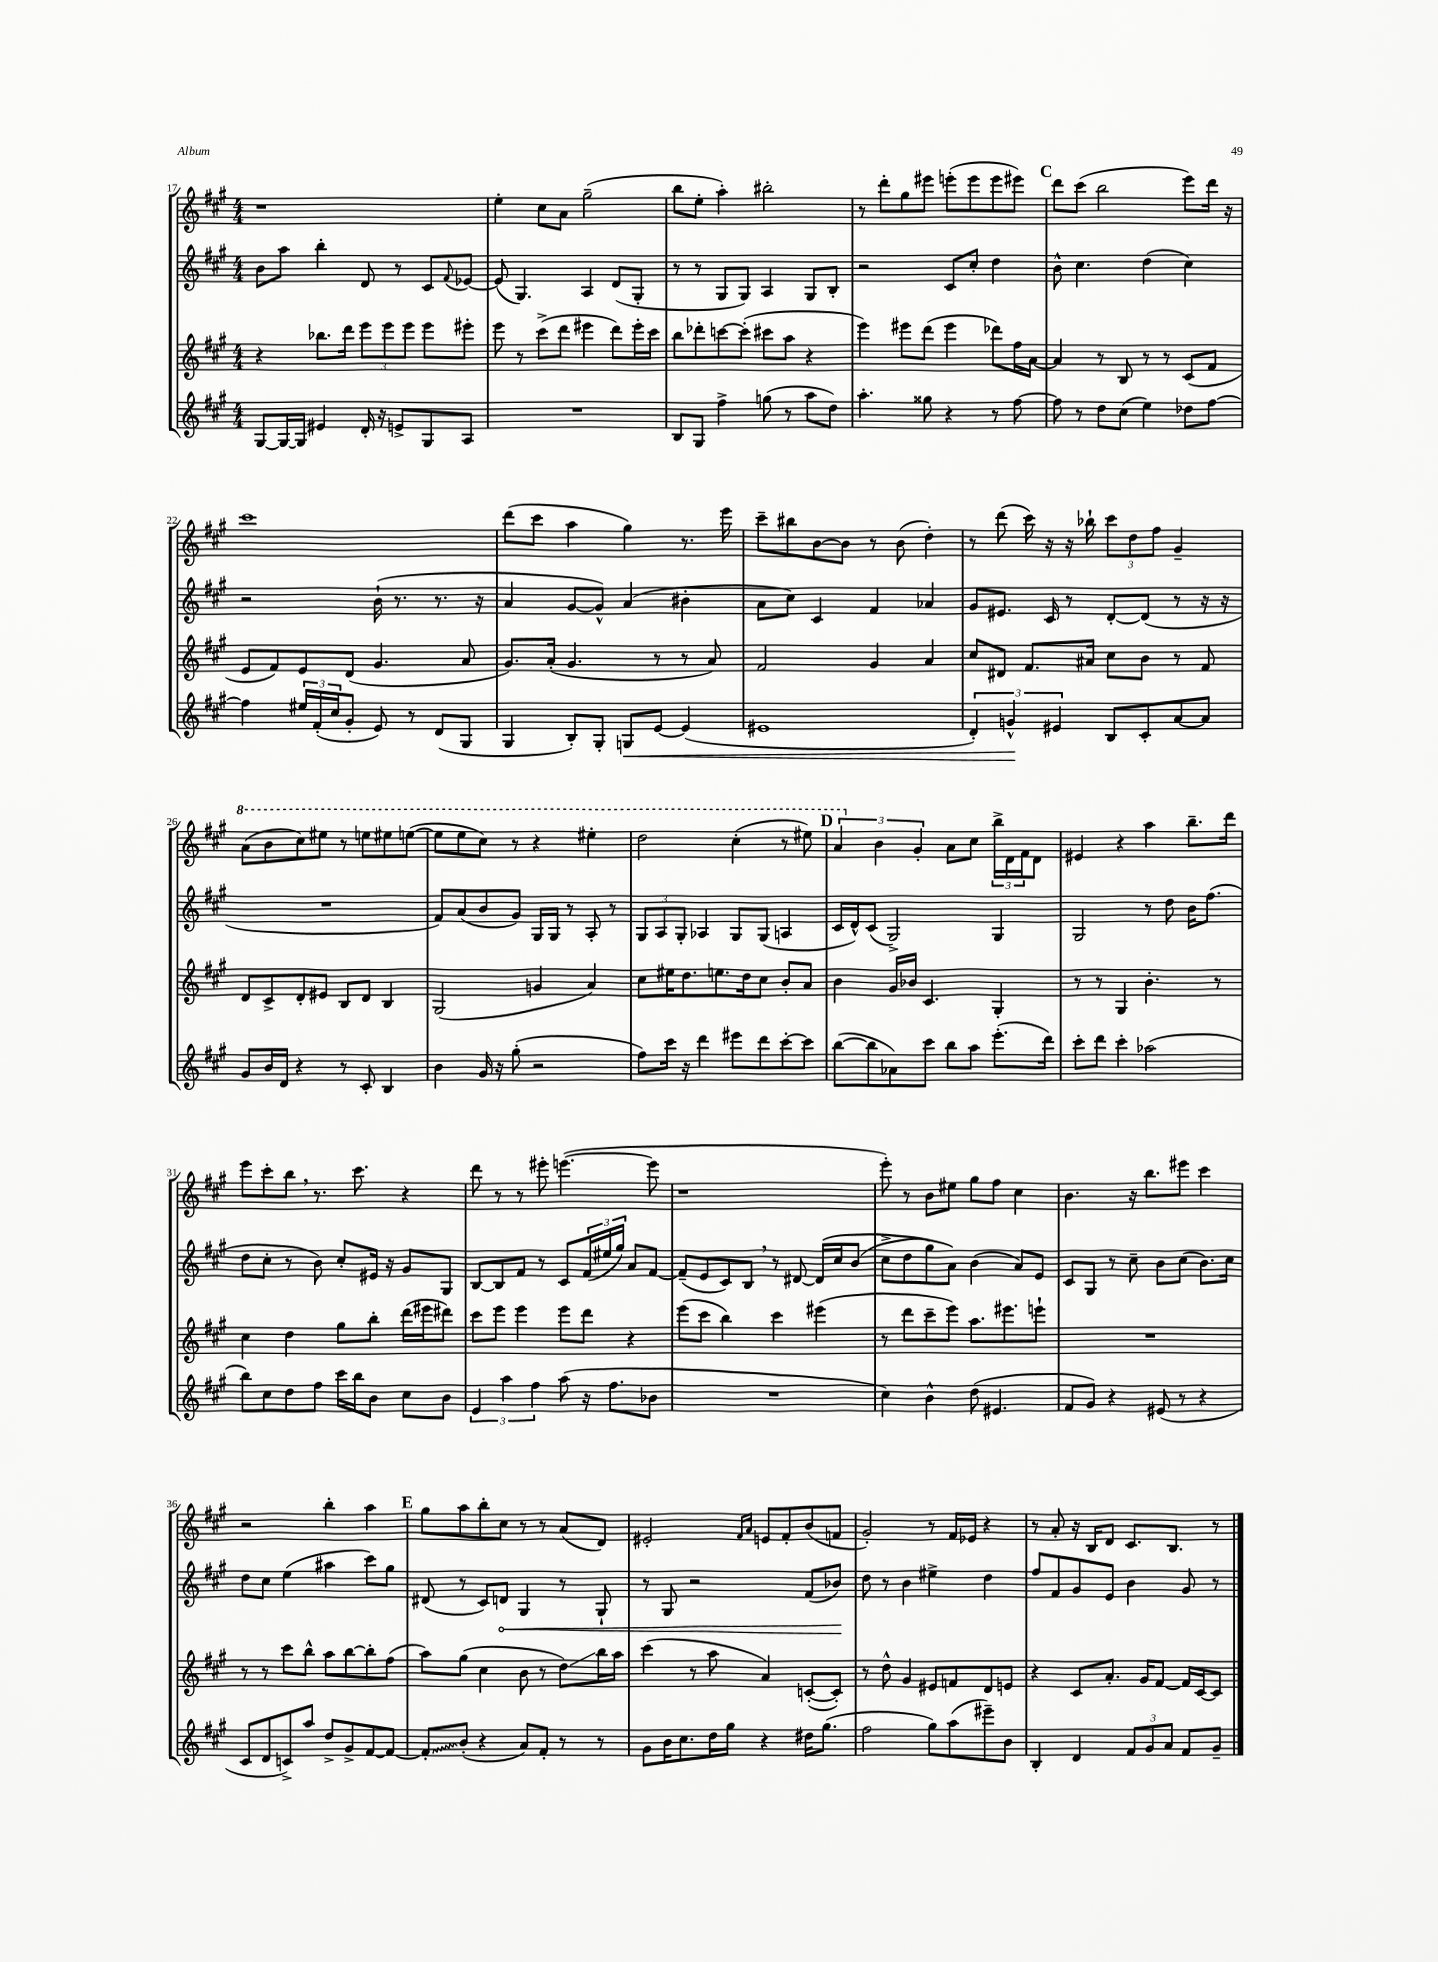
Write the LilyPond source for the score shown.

<<
\new StaffGroup <<
\new Staff = "s0" {
    \clef treble \key a \major \numericTimeSignature \time 4/4
    r1 |
    e''4-. cis''8 a'8 gis''2--( |
    b''8 e''8-. a''4-.) bis''2-. |
    r8 d'''8-. gis''8 eis'''8 e'''8-.( e'''8 e'''8 eis'''8) |
    \mark \markup { \bold "C" } d'''8 cis'''8( b''2 e'''8) d'''16 r16 |
    cis'''1 |
    d'''8( cis'''8 a''4 gis''4) r8. e'''16 |
    cis'''8-- bis''8 b'8~ b'8 r8 b'8( d''4-.) |
    r8 d'''8( cis'''16) r16 r16 bes''16-! \tuplet 3/2 { cis'''8 d''8 fis''8 } gis'4-- |
    \ottava #1 a''8( b''8 cis'''8) eis'''8 r8 e'''8 eis'''8 e'''8~( |
    e'''8 e'''8 cis'''8) r8 r4 eis'''4-. |
    d'''2 cis'''4-.( r8 eis'''8) |
    \mark \markup { \bold "D" } \tuplet 3/2 { a''4 \ottava #0 b'4 gis'4-. } a'8 cis''8 \tuplet 3/2 { b''16-> d'16 fis'16 } d'8 |
    eis'4 r4 a''4 b''8.-- d'''16 |
    e'''8 cis'''8-. b''8 \breathe r8. cis'''8. r4 |
    d'''8 r8 r8 eis'''8-. e'''4.~( e'''8 |
    r1 |
    e'''8-.) r8 b'8 eis''8 gis''8 fis''8 cis''4 |
    b'4. r16 b''8. eis'''8 cis'''4 |
    r2 b''4-. a''4 |
    \mark \markup { \bold "E" } gis''8 a''8 b''8-. cis''8 r8 r8 a'8( d'8) |
    eis'2-. \grace { fis'16 a'16 } e'8 fis'8-. b'8( f'8 |
    gis'2-.) r8 fis'16 ees'16 r4 |
    r8 a'8-. r16 b16 d'8 cis'8. b8. r8 \bar "|." |
}
\new Staff = "s1" {
    \clef treble \key a \major \numericTimeSignature \time 4/4
    b'8 a''8 b''4-. d'8 r8 cis'8 \appoggiatura { fis'8 } ees'8~ |
    ees'8( gis4.) a4 d'8( gis8-. |
    r8 r8 gis8 gis8) a4 gis8 b8-. |
    r2 cis'8 cis''8-. d''4 |
    \mark \markup { \bold "C" } b'8-^ cis''4. d''4( cis''4) |
    r2 b'16-!( r8. r8. r16 |
    a'4 gis'8~ gis'8-^) a'4( bis'4-. |
    a'8 cis''8) cis'4 fis'4 aes'4 |
    gis'8 eis'8. cis'16 r8 d'8~-. d'8( r8 r16 r16 |
    R1 |
    fis'8) a'8( b'8 gis'8) gis16 gis16 r8 a8-. r8 |
    \tuplet 3/2 { gis8 a8 gis8-. } aes4 gis8 gis8( a4 |
    \mark \markup { \bold "D" } cis'16 d'16-^) cis'8( gis2->) gis4 |
    gis2 r8 d''8 b'16 fis''8.( |
    d''8 cis''8-. r8 b'8) cis''8-. eis'16 r16 gis'8 gis8 |
    b8~ b8 fis'8 r8 cis'8 \tuplet 3/2 { fis'16( eis''16 gis''16) } a'8 fis'8~ |
    fis'8--( e'8 cis'8) b8 \breathe r8 dis'8~ dis'16\( cis''16 b'8( |
    cis''8-> d''8 gis''8) a'8\) b'4( a'8) e'8 |
    cis'8 gis8 r8 cis''8-- b'8 cis''8( b'8.) cis''16 |
    d''8 cis''8 e''4( ais''4 cis'''8) gis''8 |
    \mark \markup { \bold "E" } dis'8( r8 cis'8) \once \override Hairpin.circled-tip = ##t d'8\< gis4 r8 gis8-! |
    r8 gis8 r2 fis'8( bes'8\!) |
    d''8 r8 b'4 eis''4-> d''4 |
    fis''8 fis'8 gis'8 e'8 b'4 gis'8 r8 \bar "|." |
}
\new Staff = "s2" {
    \clef treble \key a \major \numericTimeSignature \time 4/4
    r4 bes''8. d'''16 \tuplet 3/2 { e'''8 e'''8 e'''8 } e'''8 eis'''8-. |
    e'''8 r8 cis'''8->( d'''8 eis'''4 d'''8) eis'''16-. cis'''16 |
    b''8 des'''8-. c'''8~ c'''8-.( cis'''8 a''8 r4 |
    e'''4) eis'''8 d'''8( eis'''4 des'''8) fis''16 a'16~ |
    \mark \markup { \bold "C" } a'4 r8 b8 r8 r8 cis'8( fis'8 |
    e'8 fis'8) e'8 d'8( gis'4. a'8 |
    gis'8.) a'16-.( gis'4. r8 r8 a'8) |
    fis'2 gis'4 a'4 |
    cis''8 dis'8 fis'8. ais'16 cis''8 b'8 r8 fis'8 |
    d'8 cis'8-> d'8-. eis'8 b8 d'8 b4 |
    gis2( g'4 a'4) |
    cis''8 eis''16 d''8. e''8. d''16 cis''8 b'8-. a'8 |
    \mark \markup { \bold "D" } b'4 gis'16 bes'16 cis'4. gis4-. |
    r8 r8 gis4 b'4.-. r8 |
    cis''4 d''4 gis''8 b''8-. d'''16( eis'''16 dis'''8) |
    cis'''8 e'''8 e'''4 e'''8 d'''8 r4 |
    e'''8( cis'''8 b''4) cis'''4 eis'''4( |
    r8 d'''8 cis'''8-- e'''8) a''8. eis'''8. e'''8-! |
    R1 |
    r8 r8 cis'''8 b''8-^ a''8 b''8~ b''8-. fis''8( |
    \mark \markup { \bold "E" } a''8) gis''8( cis''4 b'8 r8 d''8\glissando) b''16 a''16 |
    cis'''4( r8 a''8 a'4) c'8~-.( c'8-.) |
    r8 d''8-^ gis'4 eis'8 f'8 d'8 e'8 |
    r4 cis'8 a'8.-. gis'16 fis'8~ fis'16 cis'16~ cis'8 \bar "|." |
}
\new Staff = "s3" {
    \clef treble \key a \major \numericTimeSignature \time 4/4
    gis8~ gis16~ gis16 eis'4 d'16-. r16 e'8-> gis8 a8 |
    R1 |
    b8 gis8 fis''4-> g''8( r8 a''8 d''8) |
    a''4.-. gisis''8 r4 r8 fis''8~ |
    \mark \markup { \bold "C" } fis''8 r8 d''8 cis''8( e''4) des''8 fis''8~ |
    fis''4 \tuplet 3/2 { eis''16 fis'16-.( cis''16 } gis'8-. e'8) r8 d'8( gis8 |
    gis4 b8-.) gis8-. g8\< e'8~ e'4( |
    eis'1 |
    \tuplet 3/2 { d'4-.) g'4-^\! eis'4 } b8 cis'8-. a'8~ a'8 |
    gis'8 b'16 d'16 r4 r8 cis'8-. b4 |
    b'4 gis'16 r16 gis''8-.( r2 |
    fis''8) cis'''16 r16 d'''4 eis'''8 d'''8 cis'''8~-. cis'''8 |
    \mark \markup { \bold "D" } b''8~( b''8 aes'8) cis'''8 b''8 a''8 e'''8.-.( d'''16) |
    cis'''8-. d'''8 cis'''4-. aes''2( |
    b''8) cis''8 d''8 fis''8 cis'''16 b''16 b'8 cis''8 b'8 |
    \tuplet 3/2 { e'4 a''4 fis''4 } a''8( r16 fis''8. bes'8 |
    R1 |
    cis''4) b'4-^ d''8( eis'4. |
    fis'8 gis'8) r4 eis'8( r8 r4 |
    cis'8 d'8 c'8->) a''8 d''8-> gis'8-> fis'8~ fis'8~ |
    \mark \markup { \bold "E" } \once \override Glissando.style = #'zigzag fis'8-.\glissando b'8-.( r4 a'8) fis'8-. r8 r8 |
    gis'8 b'16 cis''8. d''16 gis''16 r4 dis''16 gis''8.( |
    fis''2 gis''8) a''8( eis'''8--) b'8 |
    b4-. d'4 \tuplet 3/2 { fis'8 gis'8 a'8 } fis'8 gis'8-- \bar "|." |
}
>>
>>
\layout { \context { \Score currentBarNumber = #17 } }
